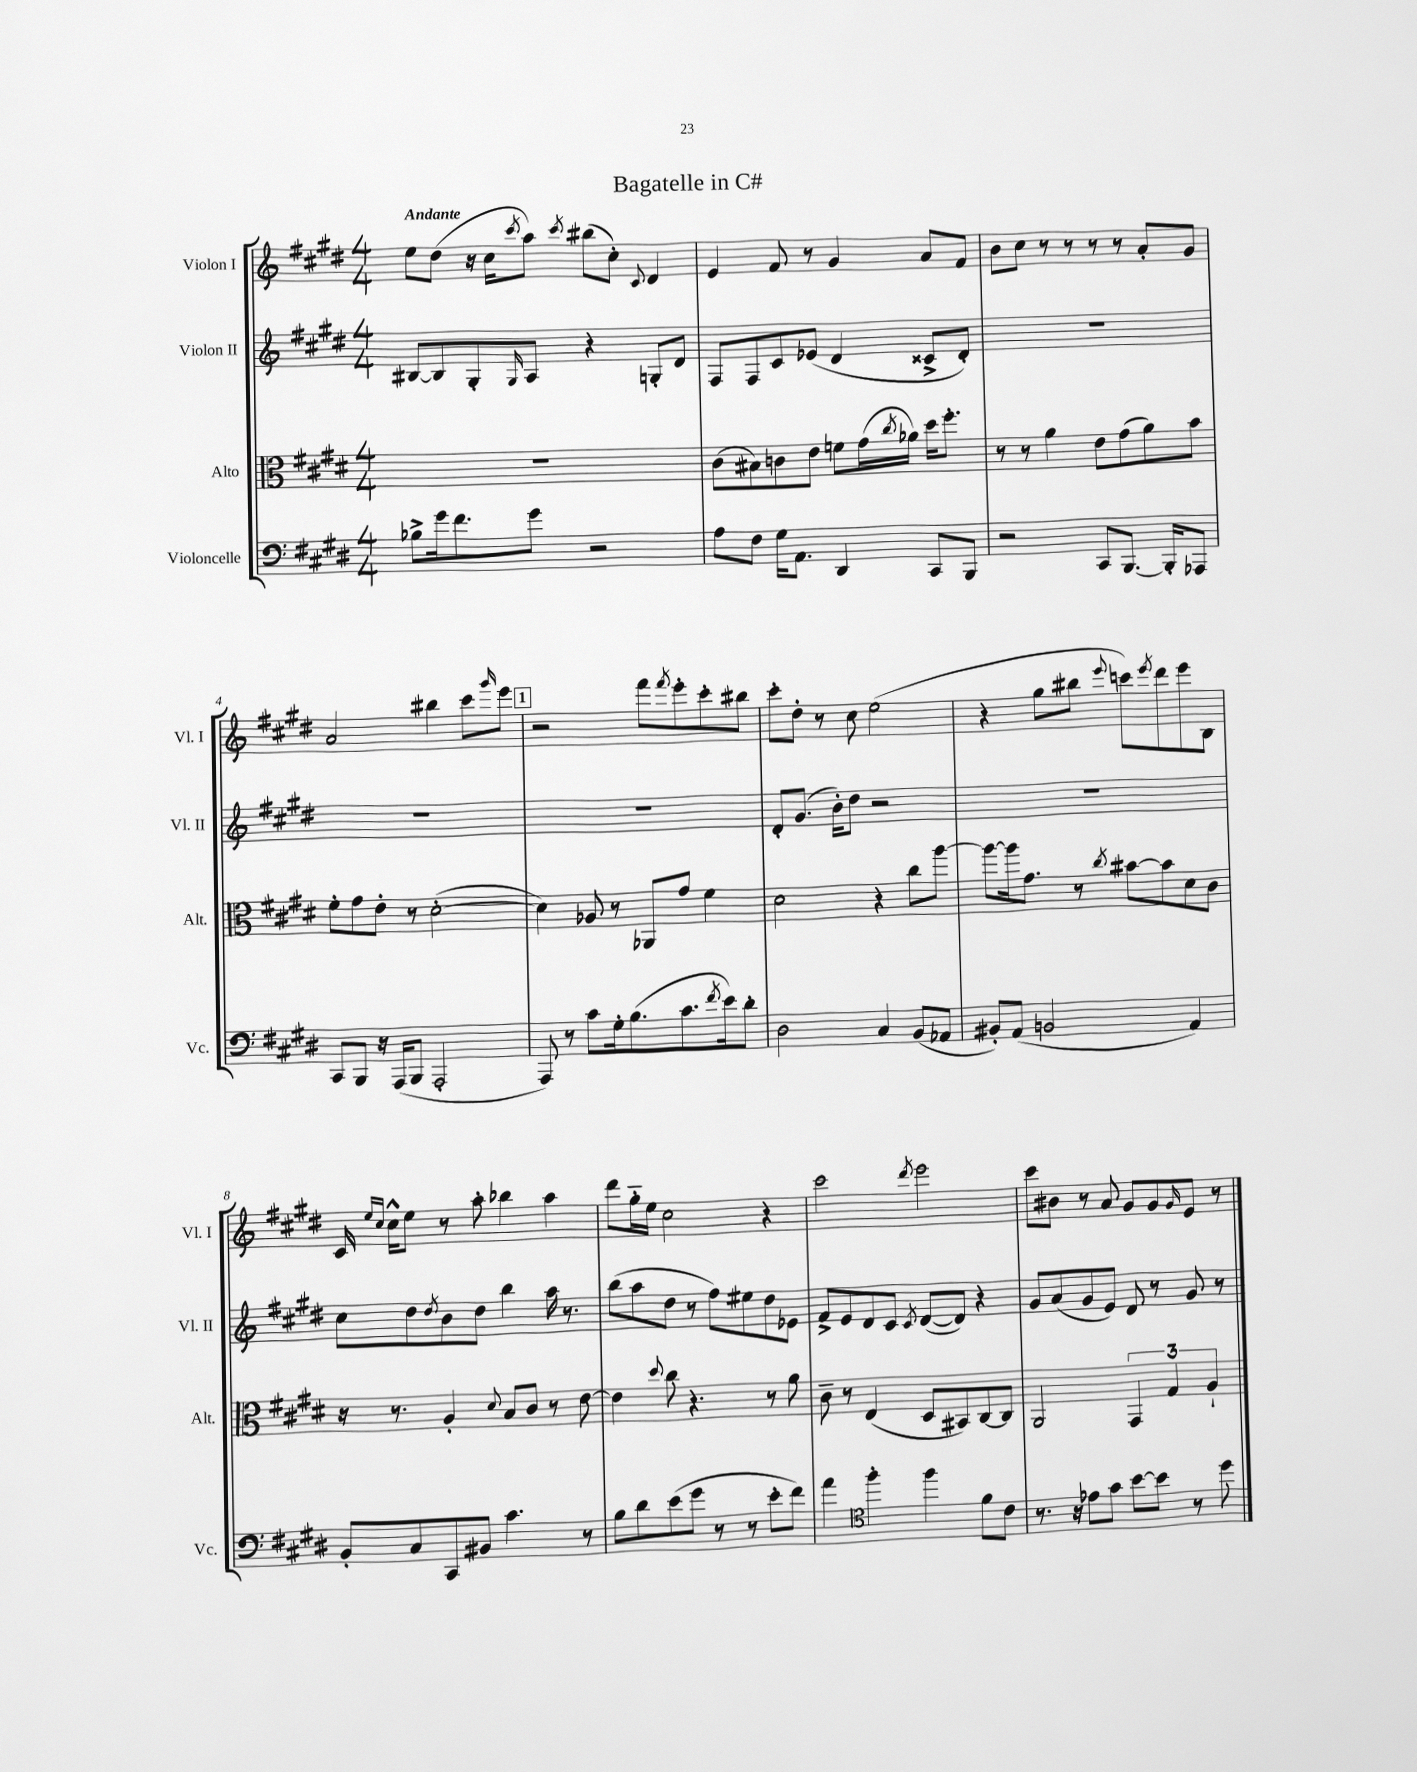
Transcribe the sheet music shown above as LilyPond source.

\header { title = "Bagatelle in C#" }
<<
\new StaffGroup <<
\new Staff = "s0" \with { instrumentName = "Violon I" shortInstrumentName = "Vl. I" } {
    \clef treble \key e \major \numericTimeSignature \time 4/4 \tempo "Andante"
    e''8 dis''8( r16 cis''16 \acciaccatura { cis'''8 } a''8) \acciaccatura { cis'''8 } bis''8( cis''8-.) \appoggiatura { cis'8 } dis'4 |
    e'4 fis'8 r8 gis'4 a'8 fis'8 |
    b'8 cis''8 r8 r8 r8 r8 a'8-. gis'8 |
    a'2 bis''4 cis'''8 \grace { gis'''16 } e'''8 |
    \mark \markup { \box "1" } r2 fis'''8 \acciaccatura { fis'''8 } e'''8-. cis'''8-. bis''8 |
    cis'''8-. dis''8-. r8 cis''8 e''2( |
    r4 gis''8 bis''8 \appoggiatura { e'''8 } c'''8) \acciaccatura { e'''8 } dis'''8 e'''8 b8 |
    cis'16 \grace { e''16 cis''16 } cis''16-^ e''8 r8 a''8-. bes''4 a''4 |
    dis'''8 gis''16-_ e''16 cis''2 r4 |
    cis'''2 \acciaccatura { dis'''8 } e'''2 |
    cis'''8 bis'8 r8 a'8 gis'8 gis'8 \grace { gis'16 } e'8 r8 \bar "|." |
}
\new Staff = "s1" \with { instrumentName = "Violon II" shortInstrumentName = "Vl. II" } {
    \clef treble \key e \major \numericTimeSignature \time 4/4
    bis8~ bis8 gis8-. \grace { gis16 } a8 r4 g8-. dis'8 |
    fis8 fis8 cis'8 ees'8( dis'4 cisis'8-> dis'8-.) |
    R1 |
    R1 |
    \mark \markup { \box "1" } R1 |
    dis'8-. gis'8.( b'16-.) dis''8 r2 |
    R1 |
    cis''8 dis''8 \acciaccatura { dis''8 } b'8 dis''8 b''4 a''16 r8. |
    b''8( a''8 dis''8 r8 fis''8) eis''8 dis''8 ees'8 |
    fis'8-> e'8 dis'8 cis'8 \acciaccatura { cis'8 } dis'8~( dis'8) r4 |
    gis'8 a'8( gis'8 e'8) dis'8 r8 gis'8 r8 \bar "|." |
}
\new Staff = "s2" \with { instrumentName = "Alto" shortInstrumentName = "Alt." } {
    \clef alto \key e \major \numericTimeSignature \time 4/4
    R1 |
    cis'8( bis8) c'8 e'8 f'8 gis'16( \acciaccatura { cis''8 } aes'16) dis''16 fis''8.-. |
    r8 r8 a'4 e'8 gis'8( a'8) b'8 |
    fis'8-. gis'8 e'8-. r8 dis'2~-.( |
    \mark \markup { \box "1" } dis'4) aes8 r8 aes,8 gis'8 fis'4 |
    dis'2 r4 cis''8 a''8~ |
    a''8~ a''16 gis'8. r8 \acciaccatura { cis''8 } bis'8~ bis'8 dis'8 cis'8 |
    r16 r8. a4-. \appoggiatura { dis'8 } b8 cis'8 r8 e'8~ |
    e'4 \appoggiatura { dis''8 } cis''8 r4. r8 a'8 |
    cis'8-- r8 e4( dis8 bis,8) cis8~ cis8 |
    a,2 \tuplet 3/2 { gis,4 gis4 a4-! } \bar "|." |
}
\new Staff = "s3" \with { instrumentName = "Violoncelle" shortInstrumentName = "Vc." } {
    \clef bass \key e \major \numericTimeSignature \time 4/4
    bes8-> gis'16 fis'8. gis'8 r2 |
    a8 fis8 gis16 a,8. dis,4 cis,8 b,,8 |
    r2 cis,8 b,,8.~ b,,16-. aes,,8 |
    cis,8 b,,8 r16 a,,16( b,,8 a,,2-. |
    \mark \markup { \box "1" } a,,8) r8 cis'8 gis16-. b8.( cis'8. \acciaccatura { fis'8 } e'16) dis'8-. |
    dis2 cis4 b,8( aes,8 |
    bis,8-.) a,8( b,2 a,4) |
    b,8-. cis8 cis,8 bis,8 cis'4. r8 |
    b8 dis'8 e'8( gis'8 r8 r8 e'8-. fis'8) |
    a'4 \clef tenor fis''4-. fis''4 fis'8 cis'8 |
    r8. r16 ees'8 gis'8 b'8~ b'8 r8 dis''8 \bar "|." |
}
>>
>>
